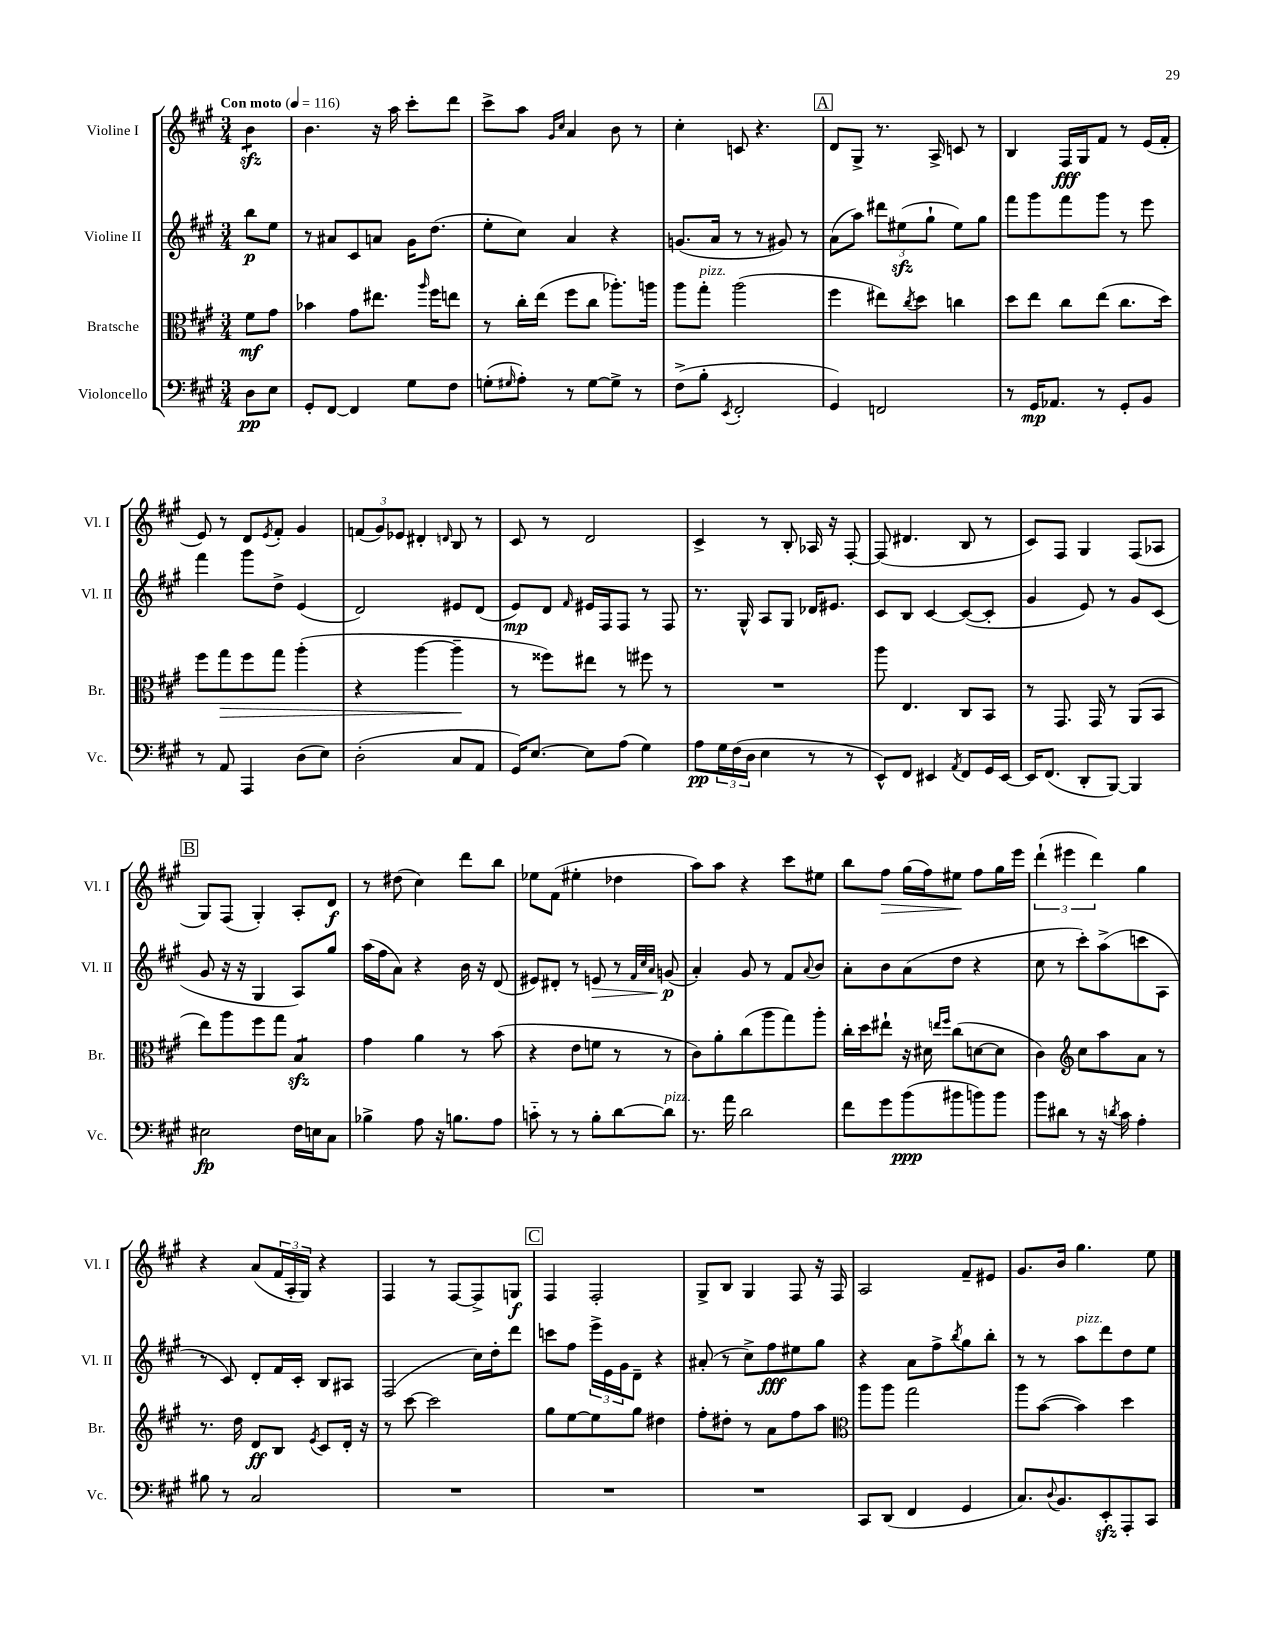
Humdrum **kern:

**kern	**dynam	**kern	**dynam	**kern	**dynam	**kern	**dynam
*part4	*part4	*part3	*part3	*part2	*part2	*part1	*part1
*staff4	*staff4	*staff3	*staff3	*staff2	*staff2	*staff1	*staff1
*I"Violoncello	*	*I"Bratsche	*	*I"Violine II	*	*I"Violine I	*
*I'Vc.	*	*I'Br.	*	*I'Vl. II	*	*I'Vl. I	*
*clefF4	*	*clefC3	*	*clefG2	*	*clefG2	*
*k[f#c#g#]	*	*k[f#c#g#]	*	*k[f#c#g#]	*	*k[f#c#g#]	*
*M3/4	*	*M3/4	*	*M3/4	*	*M3/4	*
*MM116	*	*MM116	*	*MM116	*	*MM116	*
=	=	=	=	=	=	=	=
!	!	!	!	!	!	!LO:TX:a:B:t=Con moto	!
*	*	*	*	*	*	*tremolo	*
8D\L	pp	8f#\L	mf	8bb\L	p	8bzz\L	.
8E\J	.	8g#\J	.	8ee\J	.	8bzz\J	.
*	*	*	*	*	*	*Xtremolo	*
=1	=1	=1	=1	=1	=1	=1	=1
8GG#'/L	.	4b-X\	.	8r	.	4.b\	.
[8FF#/J	.	.	.	8a#X/L	.	.	.
4FF#/]	.	8g#\L	.	8c#/	.	.	.
.	.	8.ee#X\J	.	8an/J	.	16r	.
.	.	.	.	.	.	16aa\	.
8G#\L	.	.	.	16g#\KL	.	8ccc#'\L	.
.	.	16qqaa/	.	.	.	.	.
.	.	16ff#\KL	.	(8.dd\J	.	.	.
8F#\J	.	8een\J	.	.	.	8ddd\J	.
=2	=2	=2	=2	=2	=2	=2	=2
(8Gn'\L	.	8r	.	8ee'\L	.	8ccc#^\L	.
16qqG#X/	.	.	.	.	.	.	.
8A'\J)	.	16cc#'\LL	.	8cc#\J)	.	8aa\J	.
.	.	(16ee\JJ	.	.	.	.	.
.	.	.	.	.	.	16qqg#/LL	.
.	.	.	.	.	.	16qqcc#/JJ	.
8r	.	8ff#\L	.	4a/	.	4a/	.
[8G#\L	.	8cc#\J	.	.	.	.	.
8G#^\J]	.	8.aa-X'\L)	.	4r	.	8b\	.
8r	.	.	.	.	.	8r	.
.	.	16aan\Jk	.	.	.	.	.
=3	=3	=3	=3	=3	=3	=3	=3
(8F#^\L	.	8aa\L	.	(8.gn/L	.	4cc#'\	.
!	!	!LO:TX:a:i:t=pizz.	!	!	!	!	!
8B'\J	.	8gg#'\J	.	.	.	.	.
.	.	.	.	16a/Jk	.	.	.
8qEE/	.	.	.	.	.	.	.
2FF#'/	.	(2aa\	.	8r	.	8cn/	.
.	.	.	.	8r	.	4.r	.
.	.	.	.	8g#X/)	.	.	.
.	.	.	.	8r	.	.	.
!!LO:REH:place=s1:t=A
=4	=4	=4	=4	=4	=4	=4	=4
4GG#/)	.	4ff#\	.	(8a\L	.	8d/L	.
.	.	.	.	8aa\J)	.	8G#^/J	.
2FFn/	.	8ee#X\L)	.	12ddd#X\L	.	8.r	.
.	.	.	.	(12ee#Xzz\	.	.	.
.	.	8qcc#/	.	.	.	.	.
.	.	8dd\J	.	.	.	.	.
.	.	.	.	12gg#`\J	.	.	.
.	.	.	.	.	.	16A^/	.
.	.	4ccn\	.	8ee#\L)	.	8cn/	.
.	.	.	.	8gg#\J	.	8r	.
=5	=5	=5	=5	=5	=5	=5	=5
8r	.	8dd\L	.	8fff#\L	.	4B/	.
16GG#/KL	mp	8ee\J	.	8ggg#\	.	.	.
8.AA-X/J	.	.	.	.	.	.	.
.	.	8cc#\L	.	8fff#\	.	16F#/LL	fff
.	.	.	.	.	.	16G#/J	.
8r	.	(8ee\J	.	8ggg#\J	.	8f#/J	.
8GG#'/L	.	8.cc#\L	.	8r	.	8r	.
8BB/J	.	.	.	8eee\	.	(16e/LL	.
.	.	16dd\Jk)	.	.	.	16f#'/JJ	.
!!LO:LB:g=z
=6	=6	=6	=6	=6	=6	=6	=6
8r	.	8ff#\L	.	4fff#\	.	8e/)	.
!	!	!	!LO:HP:b	!	!	!	!
8AA/	.	8gg#\	>	.	.	8r	.
4AAA/	.	8ff#\	.	8ggg#\L	.	8d/L	.
.	.	.	.	.	.	8qe/	.
.	.	8gg#\J	.	8dd^\J	.	8f#'/J	.
(8D\L	.	(4aa'\	.	(4e/	.	4g#/	.
8E\J)	.	.	.	.	.	.	.
=7	=7	=7	=7	=7	=7	=7	=7
(2D'\	.	4r	.	2d/)	.	(12fn/L	.
.	.	.	.	.	.	12g#/)	.
.	.	.	.	.	.	12e-X/J	.
.	.	[4aa\	.	.	.	4d#X'/	.
.	.	.	.	.	.	16qqdn/	.
8C#/L	.	4aa~\]	.	8e#X/L	.	8B/	.
8AA/J	.	.	.	(8d/J	.	8r	.
.	.	.	]	.	.	.	.
=8	=8	=8	=8	=8	=8	=8	=8
16GG#/KL)	.	8r	.	8e/L)	mp	8c#/	.
[8.E/J	.	.	.	.	.	.	.
.	.	8ff##X\L)	.	8d/J	.	8r	.
.	.	.	.	16qqf#/	.	.	.
8E\L]	.	8ee#X\J	.	16e#X/LL	.	2d/	.
.	.	.	.	16F#/J	.	.	.
(8A\J	.	8r	.	8F#/J	.	.	.
4G#\)	.	8ff#X\	.	8r	.	.	.
.	.	8r	.	8F#/	.	.	.
=9	=9	=9	=9	=9	=9	=9	=9
8A\L	pp	2.r	.	8.r	.	4c#^/	.
24G#\L	.	.	.	.	.	.	.
(24F#\	.	.	.	.	.	.	.
.	.	.	.	16G#^^/	.	.	.
24D\JJ	.	.	.	.	.	.	.
4E\	.	.	.	8A/L	.	8r	.
.	.	.	.	8G#/J	.	8B'/	.
8r	.	.	.	16d-X/KL	.	16A-X/	.
.	.	.	.	8.e#X/J	.	16r	.
8r	.	.	.	.	.	[8F#'/	.
=10	=10	=10	=10	=10	=10	=10	=10
8EE^^/L)	.	8aa\	.	8c#/L	.	(8F#/]	.
8FF#/J	.	4.E/	.	8B/J	.	4.d#X/	.
4EE#X/	.	.	.	[4c#/	.	.	.
8qAA/	.	.	.	.	.	.	.
8FF#/L	.	8C#/L	.	(8c#/L_	.	8B/	.
16GG#/L	.	8BB/J	.	8c#'/J]	.	8r	.
[16EE#/JJ	.	.	.	.	.	.	.
=11	=11	=11	=11	=11	=11	=11	=11
16EE#/KL]	.	8r	.	4g#/	.	8c#/L)	.
(8.FF#/J	.	.	.	.	.	.	.
.	.	8.GG#/	.	.	.	8F#/J	.
8DD'/L	.	.	.	8e/)	.	4G#/	.
.	.	16GG#/	.	.	.	.	.
[8BBB/J)	.	8r	.	8r	.	.	.
4BBB/]	.	(8AA/L	.	8g#/L	.	(8F#/L	.
.	.	8BB/J	.	(8c#/J	.	8A-X/J	.
!!LO:LB:g=z
!!LO:REH:place=s1:t=B
=12	=12	=12	=12	=12	=12	=12	=12
2E#X\	fp	8ee\L)	.	8g#/	.	8G#/L)	.
.	.	8aa\	.	16r	.	(8F#/J	.
.	.	.	.	16r	.	.	.
.	.	8ff#\	.	4G#/	.	4G#'/)	.
.	.	8gg#\J	.	.	.	.	.
*	*	*tremolo	*	*	*	*	*
16F#\LL	.	8Bzz/L	.	8A/L)	.	8A'/L	.
16En\J	.	.	.	.	.	.	.
8C#\J	.	8Bzz/J	.	8gg#/J	.	8d/J	f
*	*	*Xtremolo	*	*	*	*	*
=13	=13	=13	=13	=13	=13	=13	=13
4B-X^\	.	4g#\	.	(16aa\LL	.	8r	.
.	.	.	.	16ff#\J	.	.	.
.	.	.	.	8a\J)	.	(8dd#X\	.
8A\	.	4a\	.	4r	.	4cc#\)	.
16r	.	.	.	.	.	.	.
8.Bn\L	.	.	.	.	.	.	.
.	.	8r	.	16b\	.	8ddd\L	.
.	.	.	.	16r	.	.	.
8A\J	.	(8b\	.	(8d/	.	8bb\J	.
=14	=14	=14	=14	=14	=14	=14	=14
8cn\	.	4r	.	8e#X/L)	.	8ee-X\L	.
8r	.	.	.	8d#X'/J	.	(8f#\J	.
8r	.	8e\L	.	8r	.	4ee#X'\	.
!	!	!	!	!	!LO:HP:b	!	!
8B'\L	.	8fn\J	.	8en/	>	.	.
[8d\	.	8r	.	8r	.	4dd-X\	.
.	.	.	.	32qqf#/LLL	.	.	.
.	.	.	.	32qqcc#/	.	.	.
.	.	.	.	32qqa/JJJ	.	.	.
!LO:TX:a:i:t=pizz.	!	!	!	!	!	!	!
8d\J]	.	8r	.	(8gn/	p	.	.
.	.	.	.	.	]	.	.
=15	=15	=15	=15	=15	=15	=15	=15
8.r	.	8c#\L)	.	4a'/)	.	8aa\L)	.
.	.	8a'\	.	.	.	8aa\J	.
16a\	.	.	.	.	.	.	.
2d\	.	(8cc#\	.	8g#/	.	4r	.
.	.	8aa\	.	8r	.	.	.
.	.	8gg#\)	.	8f#/L	.	8ccc#\L	.
.	.	.	.	8qqa/	.	.	.
.	.	8aa'\J	.	8b/J	.	8ee#X\J	.
=16	=16	=16	=16	=16	=16	=16	=16
8f#\L	.	16cc#'\LL	.	8a'\L	.	8bb\L	.
.	.	16dd\J	.	.	.	.	.
!	!	!	!	!	!	!	!LO:HP:b
8g#\	.	8ee#X`\J	.	8b\	.	8ff#\J	>
(8b\	ppp	16r	.	(8a\	.	(16gg#\LL	.
.	.	16d#X\	.	.	.	16ff#\J)	.
.	.	16qqeen/LL	.	.	.	.	.
.	.	16qqff#/JJ	.	.	.	.	.
8b#X\	.	(8cc#\L	.	8dd\J	.	8ee#X\J	.
8bn\)	.	[8dn\	.	4r	.	8ff#\L	]
8b\J	.	8d\J]	.	.	.	16gg#\L	.
.	.	.	.	.	.	16eee\JJ	.
=17	=17	=17	=17	=17	=17	=17	=17
8b\L	.	4c#\)	.	8cc#\	.	(6ddd`\	.
8d#X\J	.	.	.	8r	.	.	.
.	.	.	.	.	.	6eee#X\	.
*	*	*clefG2	*	*	*	*	*
8r	.	8cc#\L	.	8ccc#'\L)	.	.	.
.	.	.	.	.	.	6ddd\)	.
16r	.	8aa\	.	(8aa^\	.	.	.
8qdn/	.	.	.	.	.	.	.
16c#\	.	.	.	.	.	.	.
4A'\	.	8a\J	.	8cccn\	.	4gg#\	.
.	.	8r	.	8A\J	.	.	.
!!LO:LB:g=z
=18	=18	=18	=18	=18	=18	=18	=18
8B#X\	.	8.r	.	8r	.	4r	.
8r	.	.	.	8c#/)	.	.	.
.	.	16dd\	.	.	.	.	.
2C#/	.	8d/L	ff	8d'/L	.	(8a/L	.
.	.	8B/J	.	16f#/L	.	24f#/L	.
.	.	.	.	.	.	24A'/	.
.	.	.	.	16c#'/JJ	.	.	.
.	.	.	.	.	.	24G#/JJ)	.
.	.	8qe/	.	.	.	.	.
.	.	8c#/L	.	8B/L	.	4r	.
.	.	16d'/Jk	.	8A#X/J	.	.	.
.	.	16r	.	.	.	.	.
=19	=19	=19	=19	=19	=19	=19	=19
2.r	.	8r	.	(2F#/	.	4F#/	.
.	.	[8ccc#\	.	.	.	.	.
.	.	2ccc#\]	.	.	.	8r	.
.	.	.	.	.	.	[8F#/L	.
.	.	.	.	16cc#\LL)	.	8F#^/]	.
.	.	.	.	16dd'\J	.	.	.
.	.	.	.	8ddd\J	.	8Gn/J	f
!!LO:REH:place=s1:t=C
=20	=20	=20	=20	=20	=20	=20	=20
2.r	.	8gg#\L	.	8cccn\L	.	4F#/	.
.	.	[8ee\	.	8ff#\J	.	.	.
.	.	8ee\]	.	24eee^\LL	.	2F#'/	.
.	.	.	.	24e\	.	.	.
.	.	.	.	24g#\J	.	.	.
.	.	8gg#\J	.	8d~\J	.	.	.
.	.	4dd#X\	.	4r	.	.	.
=21	=21	=21	=21	=21	=21	=21	=21
2.r	.	8ff#'\L	.	(8a#X'/	.	8G#^/L	.
.	.	8dd#X'\J	.	8r	.	8B/J	.
.	.	8r	.	8cc#^\L)	.	4G#/	.
.	.	8a\L	.	8ff#\	fff	.	.
.	.	8ff#\	.	8ee#X\	.	8F#/	.
.	.	8aa\J	.	8gg#\J	.	16r	.
.	.	.	.	.	.	16F#/	.
=22	=22	=22	=22	=22	=22	=22	=22
*	*	*clefC3	*	*	*	*	*
8CC#/L	.	8aa\L	.	4r	.	2A/	.
(8DD/J	.	8aa\J	.	.	.	.	.
4FF#/	.	2gg#\	.	8a\L	.	.	.
.	.	.	.	8ff#^\	.	.	.
.	.	.	.	8qbb/	.	.	.
4GG#/	.	.	.	8gg#\	.	8f#~/L	.
.	.	.	.	8bb'\J	.	8e#X/J	.
=23	=23	=23	=23	=23	=23	=23	=23
8.C#/L)	.	8aa\L	.	8r	.	8.g#/L	.
.	.	([8b\J	.	8r	.	.	.
8qqD/	.	.	.	.	.	.	.
8.BB/	.	.	.	.	.	16b/Jk	.
!	!	!	!	!LO:TX:a:i:t=pizz.	!	!	!
.	.	4b\])	.	8aa\L	.	4.gg#\	.
8EEzz'/	.	.	.	8ddd\	.	.	.
8AAA'/	.	4dd\	.	8dd\	.	.	.
8CC#/J	.	.	.	8ee\J	.	8ee\	.
==	==	==	==	==	==	==	==
*-	*-	*-	*-	*-	*-	*-	*-
